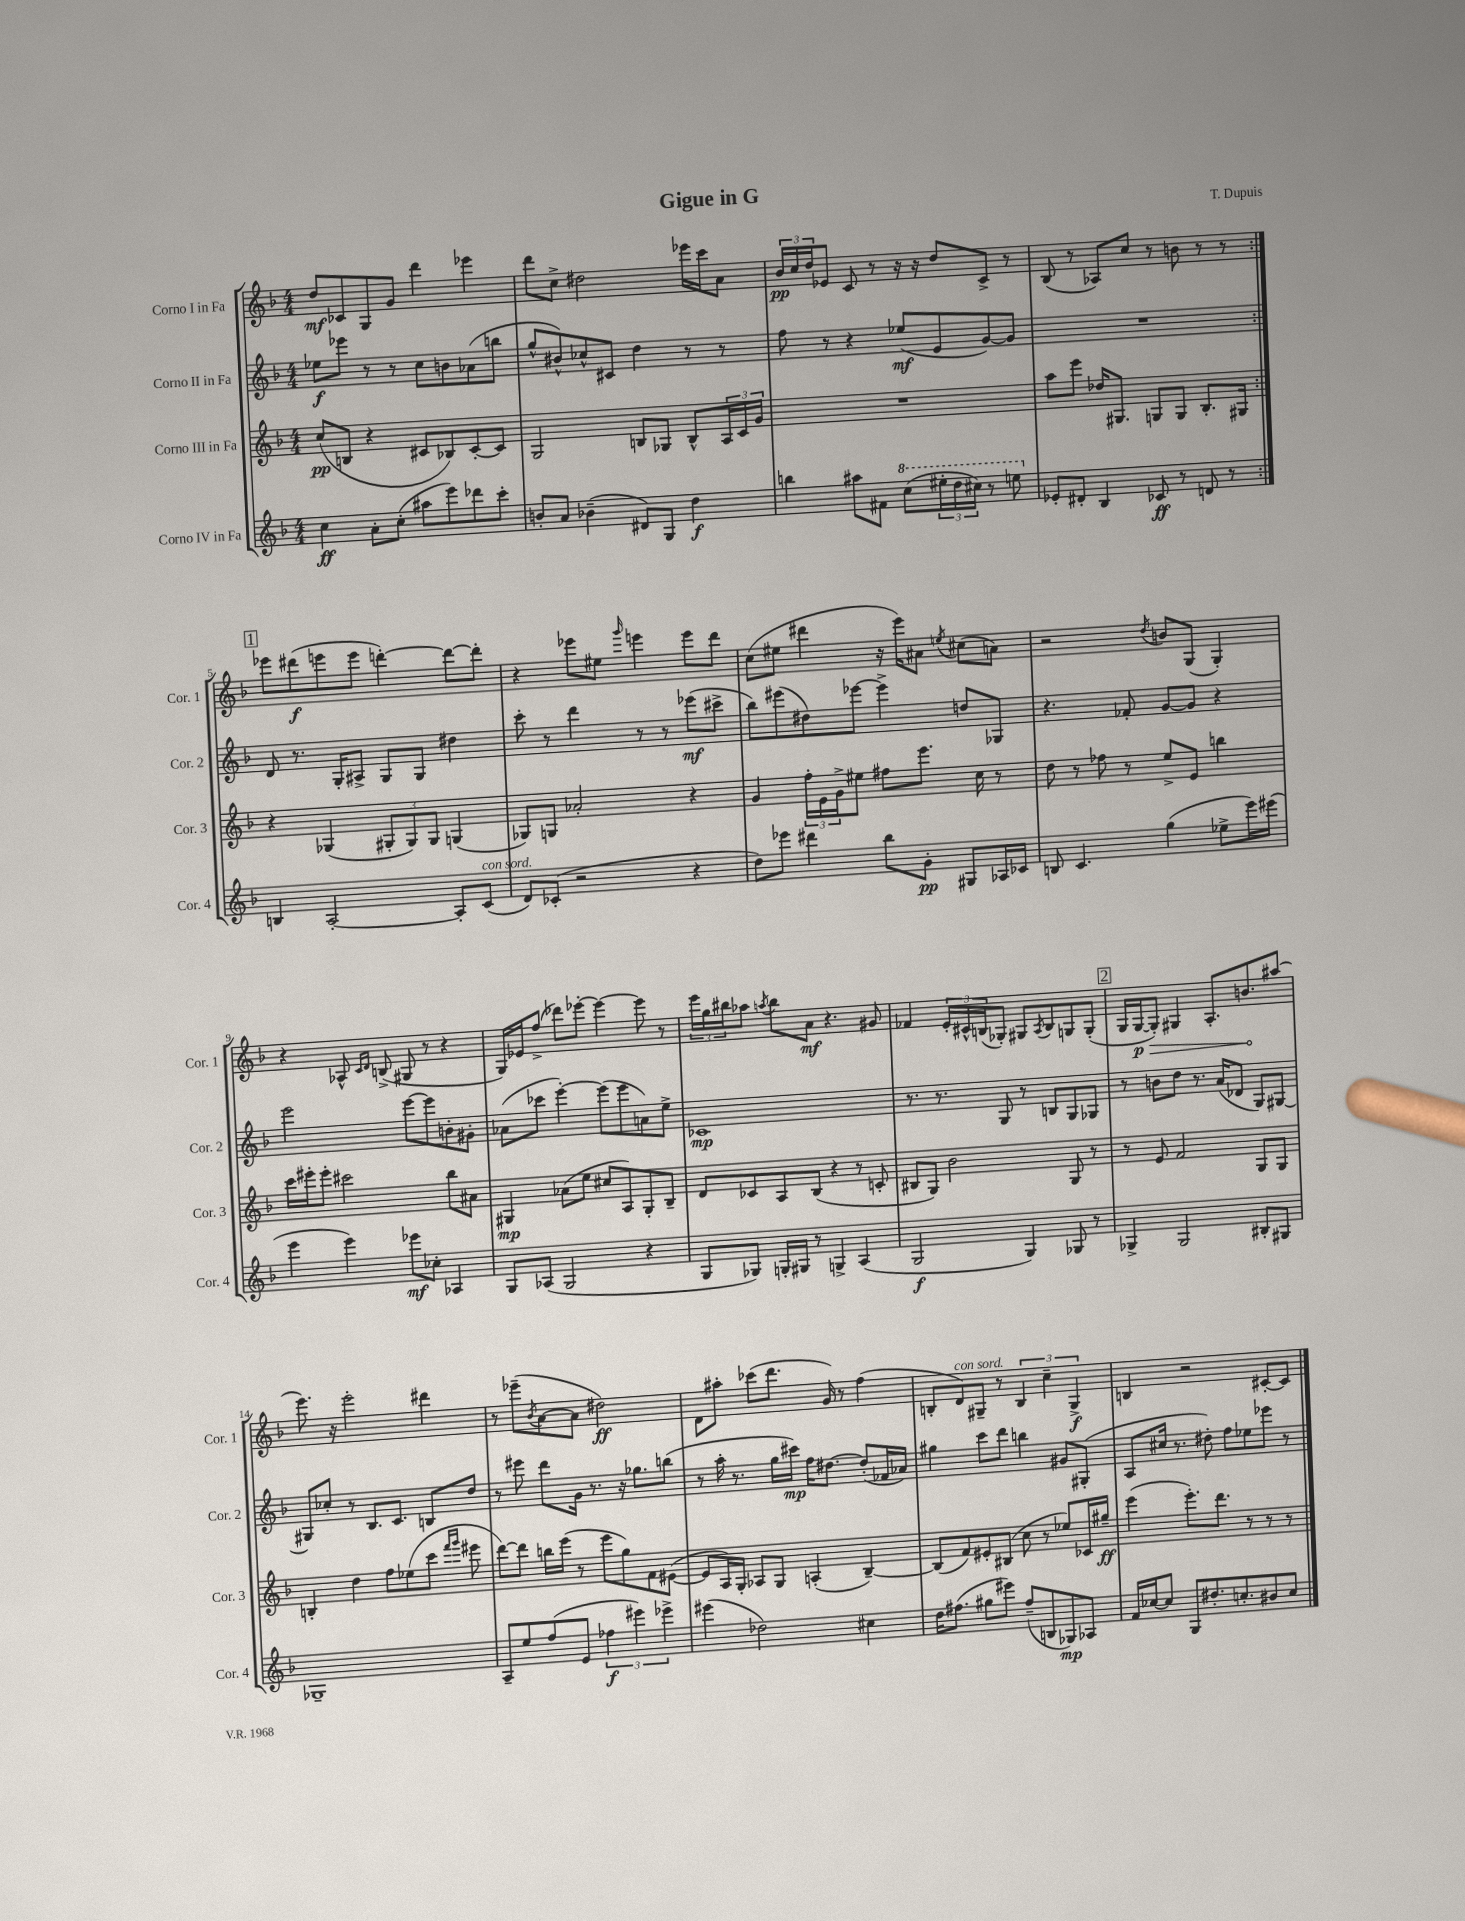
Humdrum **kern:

**kern	**dynam	**kern	**dynam	**kern	**dynam	**kern	**dynam
*part4	*part4	*part3	*part3	*part2	*part2	*part1	*part1
*staff4	*staff4	*staff3	*staff3	*staff2	*staff2	*staff1	*staff1
*I"Corno IV in Fa	*	*I"Corno III in Fa	*	*I"Corno II in Fa	*	*I"Corno I in Fa	*
*I'Cor. 4	*	*I'Cor. 3	*	*I'Cor. 2	*	*I'Cor. 1	*
*clefG2	*	*clefG2	*	*clefG2	*	*clefG2	*
*k[b-]	*	*k[b-]	*	*k[b-]	*	*k[b-]	*
*M4/4	*	*M4/4	*	*M4/4	*	*M4/4	*
=1	=1	=1	=1	=1	=1	=1	=1
4cc\	ff	(8cc/L	pp	8ee-X\L	f	8dd/L	mf
.	.	8Bn/J	.	8eee-X\J	.	8c-X/	.
8a'\L	.	4r	.	8r	.	8G/	.
(8cc'\J	.	.	.	8r	.	8g/J	.
8aa#X\L	.	8c#X/L	.	8cc\L	.	4ddd\	.
8eee\)	.	8B-X/)	.	8bn\	.	.	.
8ddd-X\	.	[8c#'/	.	(8a-X\	.	4eee-X\	.
8ccc'\J	.	8c#/J]	.	8bbn\J	.	.	.
=2	=2	=2	=2	=2	=2	=2	=2
8bn'/L	.	2G/	.	8gg^^/L	.	8ddd\L	.
8a/J	.	.	.	8b#X^^/)	.	8cc^\J	.
(4b-X~\	.	.	.	8cc-X^^/	.	2dd#X\	.
.	.	.	.	8c#X/J	.	.	.
8d#X/L)	.	8Bn/L	.	4dd\	.	.	.
8G/J	.	8G-X/J	.	.	.	.	.
4dd\	f	8B^^/L	.	8r	.	16eee-X\LL	.
.	.	.	.	.	.	16ccc\J	.
.	.	24A/L	.	8r	.	8a\J	.
.	.	24c/	.	.	.	.	.
.	.	24g/JJ	.	.	.	.	.
=3	=3	=3	=3	=3	=3	=3	=3
4bbn\	.	1r	.	8ff\	.	24b-/LL	pp
.	.	.	.	.	.	24cc/	.
.	.	.	.	.	.	24dd/J	.
.	.	.	.	8r	.	8e-X/J	.
8aa#X\L	.	.	.	4r	.	8c/	.
8f#X\J	.	.	.	.	.	8r	.
*8va	*	*	*	*	*	*	*
(8ccc\L	.	.	.	(8ee-X/L	mf	16r	.
.	.	.	.	.	.	16r	.
24eee#X'\L	.	.	.	8e/	.	8dd/L	.
24ddd\	.	.	.	.	.	.	.
24ccc#X\JJ)	.	.	.	.	.	.	.
8r	.	.	.	[8g/)	.	8c^/J	.
8eeen\	.	.	.	8g/J]	.	8r	.
=4	=4	=4	=4	=4	=4	=4	=4
*X8va	*	*	*	*	*	*	*
8e-X'/L	.	8aa\L	.	1r	.	(8B-/	.
8d#X'/J	.	8eee\J	.	.	.	8r	.
4B-/	.	16dd-X/KL	.	.	.	8A-X/L)	.
.	.	8.G#X/J	.	.	.	.	.
.	.	.	.	.	.	8cc/J	.
8c-X/	ff	8Gn/L	.	.	.	8r	.
8r	.	8G/J	.	.	.	8bn\	.
8dn/	.	8.B-'/L	.	.	.	8r	.
8r	.	.	.	.	.	8r	.
.	.	16G#X/Jk	.	.	.	.	.
!!LO:LB:g=z
!!LO:REH:place=s1:t=1
=5:|!	=5:|!	=5:|!	=5:|!	=5:|!	=5:|!	=5:|!	=5:|!
4Bn/	.	4r	.	8d/	.	8eee-X\L	.
.	.	.	.	8.r	.	(8ddd#X\	f
[2A'/	.	(4G-X/	.	.	.	8eeen\	.
.	.	.	.	16G'/KL	.	.	.
.	.	.	.	8A#X^/J	.	8eee\J	.
.	.	12G#X'/L	.	8G/L	.	[4dddn'\)	.
.	.	12G#/)	.	.	.	.	.
.	.	.	.	8G/J	.	.	.
.	.	12G#/J	.	.	.	.	.
8A'/L]	.	(4Gn/	.	4dd#X\	.	8ddd\L_	.
!LO:TX:a:i:t=con sord.	!	!	!	!	!	!	!
(8c/J	.	.	.	.	.	8ddd'\J]	.
=6	=6	=6	=6	=6	=6	=6	=6
8d/L)	.	8G-X/L)	.	8ccc'\	.	4r	.
(8c-X'/J	.	8Gn/J	.	8r	.	.	.
2r	.	2a-X'/	.	4ddd\	.	8eee-X\L	.
.	.	.	.	.	.	8ee#X\J	.
.	.	.	.	.	.	16qqggg/	.
.	.	.	.	8r	.	4eeen\	.
.	.	.	.	8r	.	.	.
4r	.	4r	.	(8eee-X\L	mf	8eee\L	.
.	.	.	.	8ccc#X^\J	.	8ddd\J	.
=7	=7	=7	=7	=7	=7	=7	=7
8dd\L)	.	4g/	.	8bb-\L)	.	(8cc\L	.
8eee-X\J	.	.	.	(8eee#X\	.	8ee#X\J	.
4ddd#X\	.	24ff'\LL	.	8dd#X\)	.	4ddd#X\	.
.	.	24e\	.	.	.	.	.
.	.	24g^\J	.	.	.	.	.
.	.	8ee#X\J	.	[8eee-X\J	.	.	.
8bb-\L	.	8ff#X\L	.	4eee-^\]	.	16r	.
.	.	.	.	.	.	16eee\KL)	.
8g'\J	pp	8.eee\J	.	.	.	8a#X\J	.
.	.	.	.	.	.	8qeen/	.
8G#X/L	.	.	.	8ddn/L	.	(8cc#X\L	.
.	.	16cc\	.	.	.	.	.
16A-X/L	.	8r	.	8G-X/J	.	8an\J)	.
16c-X/JJ	.	.	.	.	.	.	.
=8	=8	=8	=8	=8	=8	=8	=8
8Bn/	.	8dd\	.	4.r	.	2r	.
4.c/	.	8r	.	.	.	.	.
.	.	8ff-X\	.	.	.	.	.
.	.	8r	.	8f-X'/	.	.	.
.	.	.	.	.	.	8qdd/	.
(4gg\	.	8ee^/L	.	[8g/L	.	8bn/L	.
.	.	8e/J	.	8g/J]	.	(8G/J	.
8ee-X^\L	.	4bbn\	.	4r	.	4G'/)	.
16eee\L)	.	.	.	.	.	.	.
(16eee#X\JJ	.	.	.	.	.	.	.
!!LO:LB:g=z
=9	=9	=9	=9	=9	=9	=9	=9
4eee\	.	16ccc\LL	.	2eee\	.	4r	.
.	.	16eee#X'\J	.	.	.	.	.
.	.	8eee#'\J	.	.	.	.	.
4eee\)	.	2ccc#X\	.	.	.	8A-X^^/	.
.	.	.	.	.	.	16qqc/LL	.
.	.	.	.	.	.	16qqd/JJ	.
.	.	.	.	.	.	(8Bn^/	.
8eee-X\L	mf	.	.	[8eee\L	.	8G#X/	.
8cc-X'\J	.	.	.	8eee\]	.	8r	.
4A-X/	.	8bb-\L	.	8bn'\	.	4r	.
.	.	8a#X\J	.	8g#X'\J	.	.	.
=10	=10	=10	=10	=10	=10	=10	=10
8G/L	.	4G#X/	mp	(8a-X\L	.	16G/LL)	.
.	.	.	.	.	.	16e-X/J	.
(8A-X/J	.	.	.	8ccc-X\J	.	(8ff^/J	.
2G/	.	(8a-X\L	.	[4eee'\)	.	8ddd-X\L)	.
.	.	8ee\J	.	.	.	[8eee-X'\J	.
.	.	8cc#X/L	.	(8eee\L]	.	4eee-\_	.
.	.	8A/)	.	8eee\	.	.	.
4r	.	8G#'/	.	8an\)	.	8eee-\]	.
.	.	8B-~/J	.	8ee^\J	.	8r	.
=11	=11	=11	=11	=11	=11	=11	=11
8G/L	.	8d/L	.	1c-X	mp	24eee\LL	.
.	.	.	.	.	.	24gg\	.
.	.	.	.	.	.	24bb#X\J	.
8G-X/J)	.	8c-X/	.	.	.	8aa-X\J	.
.	.	.	.	.	.	8qaan/	.
16Gn'/LL	.	8A/	.	.	.	8bb#\L	.
16G#X/JJ	.	.	.	.	.	.	.
8r	.	(8B-/J	.	.	.	8a\J	mf
4Gn^/	.	4r	.	.	.	4.r	.
(4A/	.	8r	.	.	.	.	.
.	.	8cn'/	.	.	.	8g#X/	.
=12	=12	=12	=12	=12	=12	=12	=12
2G/	f	8B#X/L	.	8.r	.	4f-X/	.
.	.	8G/J)	.	.	.	.	.
.	.	.	.	8.r	.	.	.
.	.	2b-\	.	.	.	24e'/LL	.
.	.	.	.	.	.	24c#X^^/	.
.	.	.	.	.	.	(24Bn/J	.
.	.	.	.	8G/	.	8G-X'/J)	.
4G/)	.	.	.	8r	.	8G#X/L	.
.	.	.	.	.	.	8qA/	.
.	.	.	.	8Bn/L	.	8B/	.
8G-X/	.	8G/	.	8G/	.	8Gn/	.
8r	.	8r	.	8G-X/J	.	(8G'/J	.
!!LO:REH:place=s1:t=2
=13	=13	=13	=13	=13	=13	=13	=13
4G-X^/	.	8r	.	8r	.	16G/LL	.
!	!	!	!	!	!	!	!LO:HP:b
.	.	.	.	.	.	[16G/J	> p
.	.	8e/	.	8bn\L	.	8G'/J])	.
2G-/	.	2f/	.	8dd\J	.	4G#X/	.
.	.	.	.	8.r	.	.	.
.	.	.	.	.	.	8.A'/L	.
.	.	.	.	(16a/KL	.	.	.
.	.	.	.	8d-X/J	.	.	.
.	.	.	.	.	.	8.bn/	.
8B#X'/L	.	8G/L	.	8G/L)	.	.	.
8G#X/J	.	8G/J	.	[8G#X/J	.	(8aa#X/J	]
!!LO:LB:g=z
=14	=14	=14	=14	=14	=14	=14	=14
1G-X~	.	4Bn'/	.	8G#X/L]	.	8.eee\)	.
.	.	.	.	8cc-X'/J	.	.	.
.	.	.	.	.	.	16r	.
.	.	4dd\	.	8r	.	2eee'\	.
.	.	.	.	8.B-/L	.	.	.
.	.	8ff\L	.	.	.	.	.
.	.	.	.	8.c/J	.	.	.
.	.	(8ee-X\	.	.	.	.	.
.	.	8ccc\J	.	8Bn/L	.	4ddd#X\	.
.	.	16qqfff/LL	.	.	.	.	.
.	.	16qqggg/JJ	.	.	.	.	.
.	.	8eee#X\	.	8dd/J	.	.	.
=15	=15	=15	=15	=15	=15	=15	=15
8A~/L	.	[8ddd\L)	.	8r	.	8r	.
8ee/	.	8ddd\J]	.	8eee#X\	.	(8eee-X~\L	.
.	.	.	.	.	.	8qb-/	.
(8ff/	.	16bbn\LL	.	8ddd\L	.	[8a\	.
.	.	(16eee\JJ	.	.	.	.	.
8e/J	.	8r	.	16g\Jk	.	8a\J]	.
.	.	.	.	8.r	.	.	.
6ff-X\	f	8eee\L	.	.	.	2dd#X\)	ff
.	.	8gg\)	.	16r	.	.	.
6eee#X\)	.	.	.	.	.	.	.
.	.	.	.	8.gg-X\L	.	.	.
.	.	8f\	.	.	.	.	.
6eee-X^\	.	.	.	.	.	.	.
.	.	([8e#X\J	.	(8bbn\J	.	.	.
=16	=16	=16	=16	=16	=16	=16	=16
(4eee#X\	.	8e#/L]	.	8r	.	8d\L	.
.	.	16A/L)	.	16aa'\	.	8aa#X'\J	.
.	.	16G'/JJ	.	8.r	.	.	.
2dd-X\)	.	8A-X/L	.	.	.	(8ccc-X\L	.
.	.	8G/J	.	16gg\LL	.	8.ddd\J	.
.	.	.	.	16ccc#X\JJ)	mp	.	.
.	.	(4An'/	.	16ff\KL	.	.	.
.	.	.	.	[8.dd#X\J	.	16g/)	.
.	.	.	.	.	.	8r	.
4cc#X\	.	[4B-~/)	.	(8dd#'/L]	.	(4ff\	.
.	.	.	.	16f-X/L	.	.	.
.	.	.	.	16a-X/JJ)	.	.	.
=17	=17	=17	=17	=17	=17	=17	=17
16dd\KL	.	(8B-/L]	.	4gg#X\	.	8Bn'/L	.
(8.ff#X\J	.	.	.	.	.	.	.
!	!	!	!	!	!	!LO:TX:a:i:t=con sord.	!
.	.	8f/)	.	.	.	8d/)	.
8gg#X\L	.	8e#X'/	.	8ccc\L	.	8G#X~/J	.
8eee#X\J)	.	(8B#X/J	.	8ddd\J	.	8r	.
(8ff#~/L	.	8cc\	.	4bbn\	.	6B/	.
8Bn/	.	8r	.	.	.	.	.
.	.	.	.	.	.	6cc~\	.
8G-X/)	mp	8ee-X/L)	.	8g#X/L	.	.	.
.	.	.	.	.	.	6G#^/	f
8A-X/J	.	16c-X/L	.	(8G#X'/J	.	.	.
.	.	16gg#X~/JJ	ff	.	.	.	.
=18	=18	=18	=18	=18	=18	=18	=18
16f/LL	.	(4eee\	.	8A/L	.	4Bn/	.
[16cc-X/J	.	.	.	.	.	.	.
8cc-/J]	.	.	.	16cc#X/Jk	.	.	.
.	.	.	.	8.r	.	.	.
8G/L	.	8.eee'\L)	.	.	.	2r	.
8.dd#X'/	.	.	.	8dd#X'\)	.	.	.
.	.	8.ddd\J	.	.	.	.	.
.	.	.	.	8ff\L	.	.	.
8.ccn'/	.	.	.	.	.	.	.
.	.	8r	.	8ee-X\	.	.	.
8b#X/	.	8r	.	8eee-X\J	.	[8c#X'/L	.
8cc/J	.	8r	.	8r	.	8c#/J]	.
==	==	==	==	==	==	==	==
*-	*-	*-	*-	*-	*-	*-	*-
